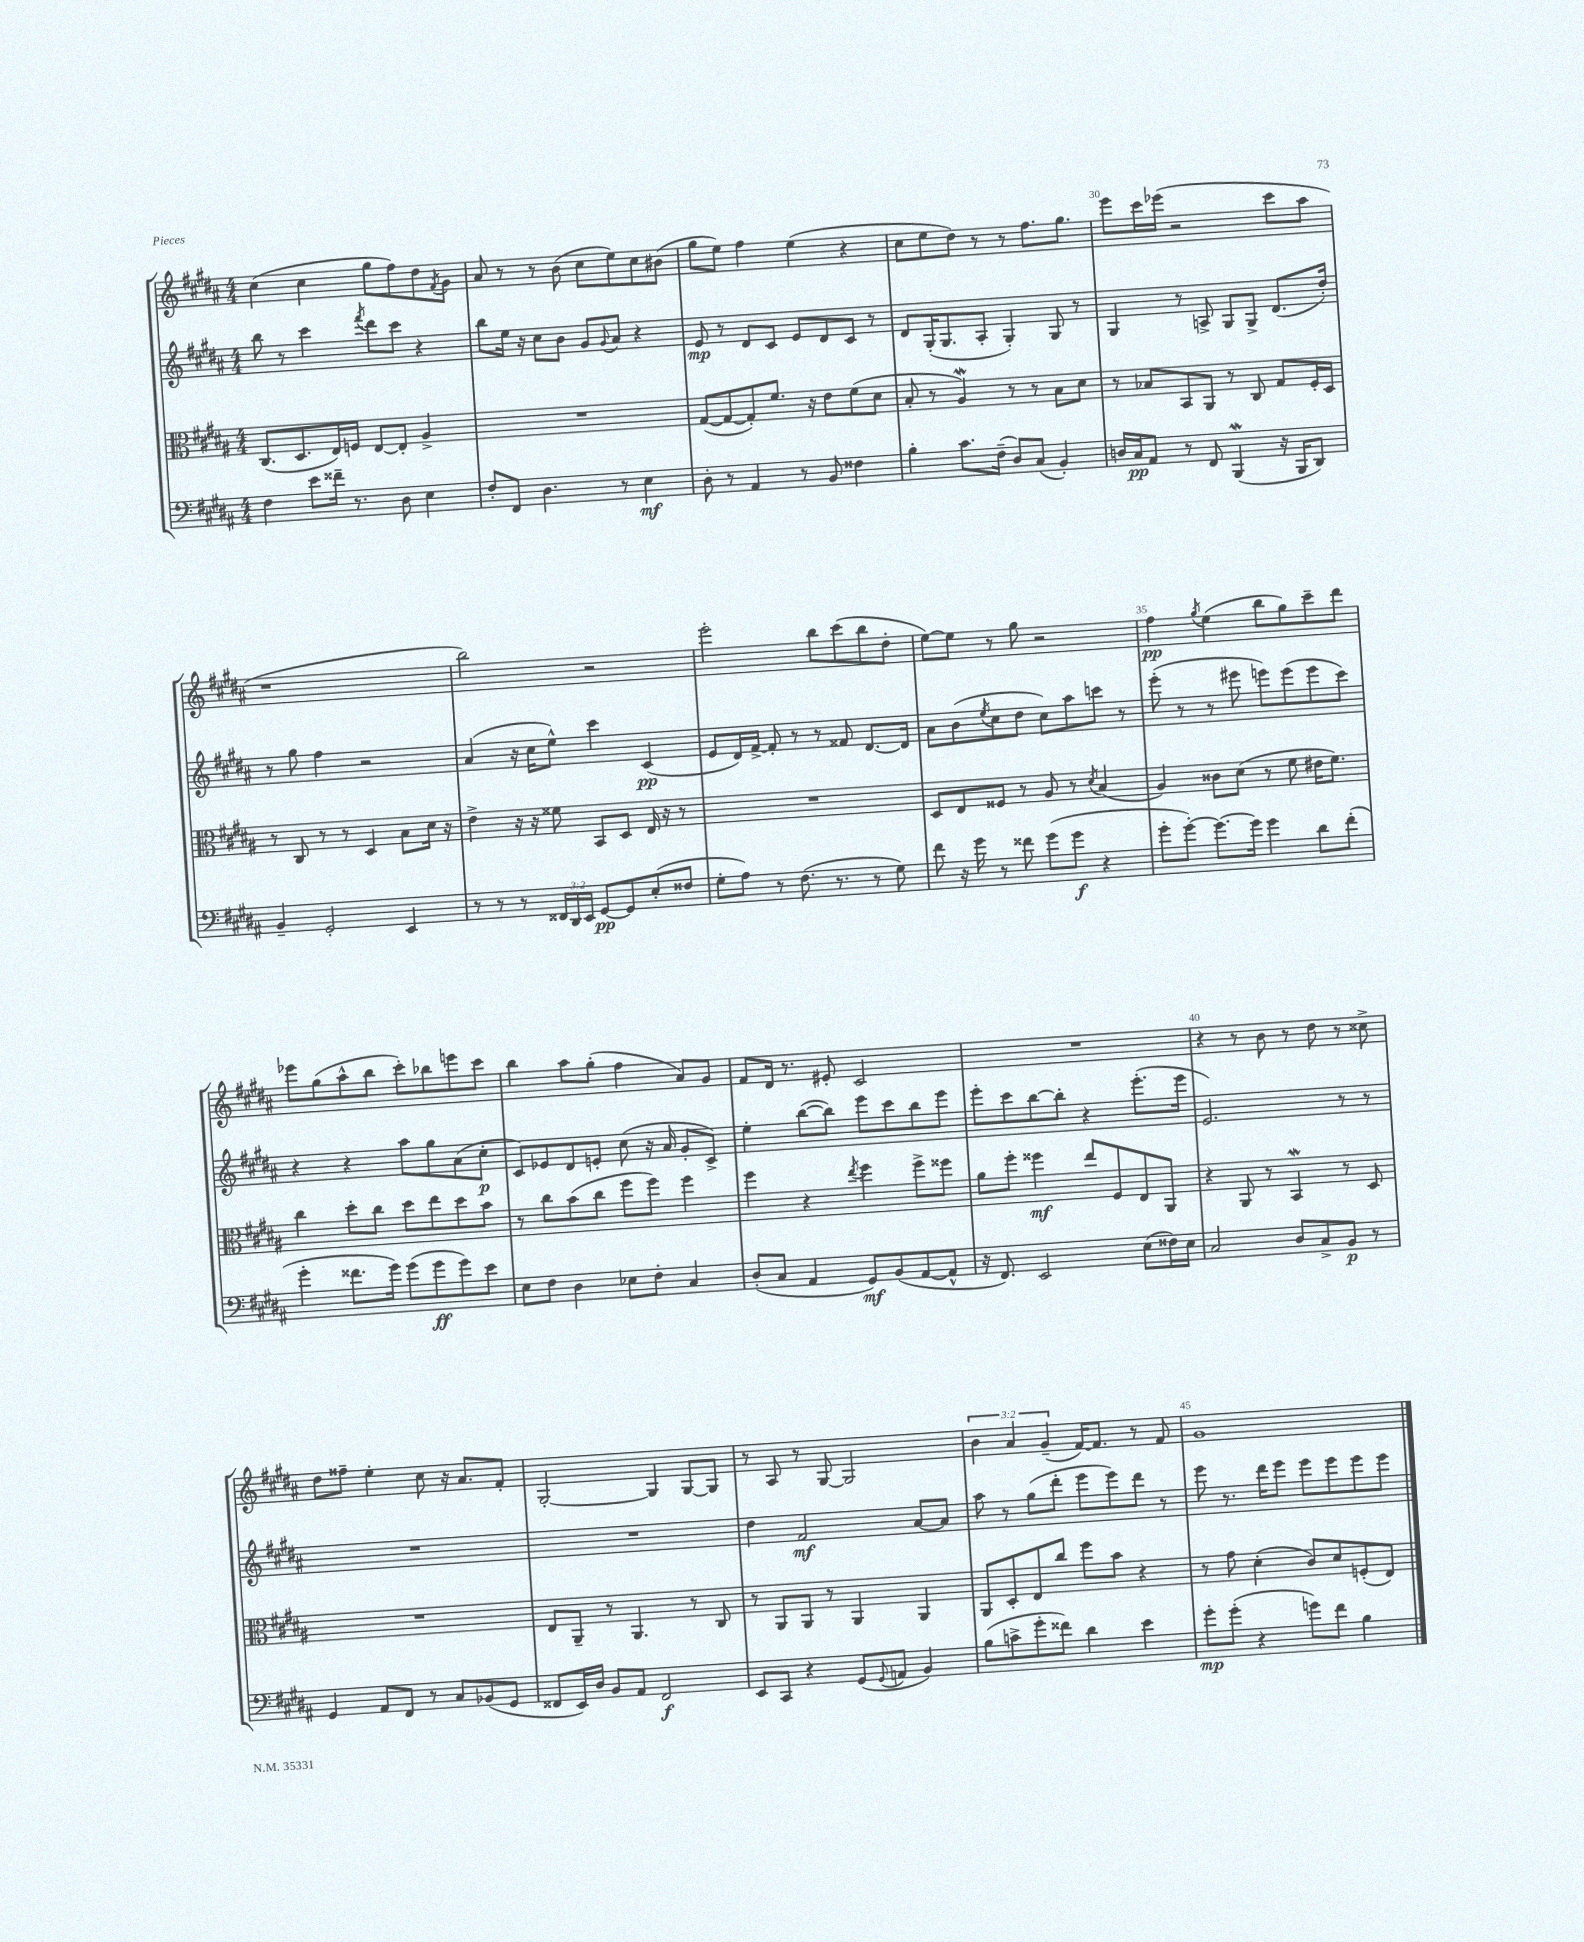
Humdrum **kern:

**kern	**dynam	**kern	**dynam	**kern	**dynam	**kern	**dynam
*part4	*part4	*part3	*part3	*part2	*part2	*part1	*part1
*staff4	*staff4	*staff3	*staff3	*staff2	*staff2	*staff1	*staff1
*clefF4	*	*clefC3	*	*clefG2	*	*clefG2	*
*k[f#c#g#d#a#]	*	*k[f#c#g#d#a#]	*	*k[f#c#g#d#a#]	*	*k[f#c#g#d#a#]	*
*M4/4	*	*M4/4	*	*M4/4	*	*M4/4	*
=26	=26	=26	=26	=26	=26	=26	=26
4F#\	.	(8.C#/L	.	8bb\	.	(4cc#\	.
.	.	.	.	8r	.	.	.
.	.	8.D#/	.	.	.	.	.
8e\L	.	.	.	4ccc#\	.	4cc#\	.
16f##X~\Jk	.	16E/L)	.	.	.	.	.
8.r	.	16Fn/JJ	.	.	.	.	.
.	.	.	.	8qfff#/	.	.	.
.	.	[8E/L	.	8ddd#\L	.	8gg#\L	.
8D#\	.	8E'/J]	.	8ccc#\J	.	8ff#\)	.
4E\	.	4A#^/	.	4r	.	8dd#\	.
.	.	.	.	.	.	8qf#/	.
.	.	.	.	.	.	8g#\J	.
=27	=27	=27	=27	=27	=27	=27	=27
8F#'/L	.	1r	.	8bb\L	.	8a#/	.
8FF#/J	.	.	.	16ee\Jk	.	8r	.
.	.	.	.	16r	.	.	.
4.D#\	.	.	.	8cc#\L	.	8r	.
.	.	.	.	8b\J	.	(8b\	.
.	.	.	.	8g#/L	.	8cc#\L	.
.	.	.	.	8qqg#/	.	.	.
8r	.	.	.	8a#/J	.	8ee\)	.
4E\	mf	.	.	4r	.	8cc#\	.
.	.	.	.	.	.	(8b#X\J	.
=28	=28	=28	=28	=28	=28	=28	=28
8D#'\	.	([8G#/L	.	8e/	mp	8gg#\L	.
8r	.	8G#/_	.	8r	.	8ee\J)	.
4AA#/	.	8G#'/])	.	8d#/L	.	4ff#\	.
.	.	8.f#/J	.	8c#/J	.	.	.
8r	.	.	.	8e/L	.	(4ee\	.
.	.	16r	.	.	.	.	.
8BB/	.	8e\L	.	8d#/	.	.	.
4F##X\	.	(8f#\	.	8c#/J	.	4r	.
.	.	8d#\J	.	8r	.	.	.
=29	=29	=29	=29	=29	=29	=29	=29
4B'\	.	8B'/	.	8d#/L	.	8cc#\L	.
.	.	8r	.	(16G#'/K	.	8ee\	.
.	.	.	.	8.G#/	.	.	.
8.c#\L	.	4A#W/)	.	.	.	8dd#\J)	.
.	.	.	.	8A#'/J	.	8r	.
(16F#~\Jk	.	.	.	.	.	.	.
8D#/L)	.	8r	.	4G#'/)	.	8r	.
(8C#/J	.	8r	.	.	.	8.ff#\L	.
4BB'/)	.	8B\L	.	8G#/	.	.	.
.	.	.	.	.	.	8.gg#\J	.
.	.	8d#\J	.	8r	.	.	.
=30	=30	=30	=30	=30	=30	=30	=30
16Dn/LL	.	8r	.	4G#/	.	8eee\L	.
16C#/J	pp	.	.	.	.	.	.
8AA#/J	.	8B-X/L	.	.	.	16ccc#\L	.
.	.	.	.	.	.	(16eee-X\JJ	.
8r	.	8BB/	.	8r	.	2r	.
8FF#/	.	8AA#/J	.	8An^/	.	.	.
(4BBBw/	.	8r	.	8G#/L	.	.	.
.	.	8C#/	.	8G#^/J	.	.	.
16r	.	8G#/L	.	(8.d#/L	.	8ccc#\L	.
16BBB/KL	.	.	.	.	.	.	.
8DD#/J)	.	16F#'/L	.	.	.	8aa#\J	.
.	.	16D#/JJ	.	16dd#'/Jk)	.	.	.
!!LO:LB:g=z
=31	=31	=31	=31	=31	=31	=31	=31
4BB~/	.	8r	.	8r	.	1r	.
.	.	8C#/	.	8gg#\	.	.	.
2GG#'/	.	8r	.	4ff#\	.	.	.
.	.	8r	.	.	.	.	.
.	.	4D#/	.	2r	.	.	.
4EE/	.	8B\L	.	.	.	.	.
.	.	16d#\Jk	.	.	.	.	.
.	.	16r	.	.	.	.	.
=32	=32	=32	=32	=32	=32	=32	=32
8r	.	4e^\	.	(4a#/	.	2bb\)	.
8r	.	.	.	.	.	.	.
8r	.	16r	.	16r	.	.	.
.	.	16r	.	16cc#\KL	.	.	.
24FF##X/LL	.	8f##X\	.	8ee^^\J)	.	.	.
24DD#/	.	.	.	.	.	.	.
24EE/JJ	.	.	.	.	.	.	.
[8GG#/L	pp	8BB/L	.	4ccc#\	.	2r	.
8GG#/]	.	8D#/J	.	.	.	.	.
(8E'/	.	16E/	.	(4c#/	pp	.	.
.	.	16r	.	.	.	.	.
8F##X/J	.	8r	.	.	.	.	.
=33	=33	=33	=33	=33	=33	=33	=33
8G#'\L	.	1r	.	8e/L	.	2eee'\	.
8A#\J)	.	.	.	16d#/L)	.	.	.
.	.	.	.	[16f#^/JJ	.	.	.
8r	.	.	.	8f#'/]	.	.	.
(8.F#\	.	.	.	8r	.	.	.
.	.	.	.	8r	.	8bb\L	.
8.r	.	.	.	.	.	.	.
.	.	.	.	8f##X/	.	(8ccc#\	.
8r	.	.	.	[8.d#/L	.	8bb\	.
8G#\)	.	.	.	.	.	8dd#'\J	.
.	.	.	.	16d#/Jk]	.	.	.
=34	=34	=34	=34	=34	=34	=34	=34
8f#\	.	8D#/L	.	8a#\L	.	[8ee\L)	.
16r	.	8E/	.	(8b\	.	8ee\J]	.
16g#\	.	.	.	.	.	.	.
.	.	.	.	8qee/	.	.	.
8r	.	8F##X/J	.	8cc#\	.	8r	.
8f##X\	.	8r	.	8dd#\J	.	8gg#\	.
(8g#\L	.	8A#/	.	8cc#\L)	.	2r	.
8g#\J	f	8r	.	8aa#\	.	.	.
.	.	8qd#/	.	.	.	.	.
4r	.	(4B/	.	8cccn\J	.	.	.
.	.	.	.	8r	.	.	.
=35	=35	=35	=35	=35	=35	=35	=35
8g#'\L	.	4A#/)	.	(8eee'\	.	4ff#\	pp
[8g#'\J)	.	.	.	8r	.	.	.
.	.	.	.	.	.	8qgg#/	.
8.g#\L_	.	8c##X\L	.	8r	.	(4ee\	.
.	.	(8d#\J	.	8eee#X\	.	.	.
16g#\Jk]	.	.	.	.	.	.	.
4g#\	.	8r	.	8eeen\L)	.	8bb\L	.
.	.	8f#\	.	(8eee\	.	8gg#\)	.
8d#\L	.	16e#X\KL	.	8eee\	.	8ccc#~\	.
.	.	8.f#\J)	.	.	.	.	.
(8f#'\J	.	.	.	8ccc#\J)	.	8ddd#\J	.
!!LO:LB:g=z
=36	=36	=36	=36	=36	=36	=36	=36
4g#'\	.	4cc#\	.	4r	.	8eee-X\L	.
.	.	.	.	.	.	(8gg#\	.
8.f##X\L	.	8dd#'\L	.	4r	.	8aa#^^\	.
.	.	8cc#\J	.	.	.	8bb\J	.
16g#\Jk)	.	.	.	.	.	.	.
(8g#\L	.	8dd#\L	.	8aa#\L	.	8ccc#'\L)	.
8g#\	ff	8ee\	.	8gg#\	.	8bb-X\	.
8g#\)	.	8dd#\	.	(8a#\	.	8eeen\	.
8e\J	.	8b\J	.	8cc#'\J	p	8ccc#\J	.
=37	=37	=37	=37	=37	=37	=37	=37
8E\L	.	8r	.	8c#/L)	.	4bb\	.
8F#\J	.	8cc#\L	.	8e-X/	.	.	.
4D#\	.	(8b\	.	8d#/	.	8aa#\L	.
.	.	8cc#\J	.	8en'/J	.	(8gg#'\J	.
8E-X\L	.	8ff#\L	.	(8cc#\	.	4ff#\	.
8F#'\J	.	8ff#\J)	.	16r	.	.	.
.	.	.	.	16a#/	.	.	.
4C#/	.	4ff#\	.	8g#'/L	.	8a#/L)	.
.	.	.	.	8c#^/J)	.	8g#/J	.
=38	=38	=38	=38	=38	=38	=38	=38
(8D#'/L	.	4ff#\	.	4ee'\	.	8f#/L	.
8C#/J	.	.	.	.	.	16d#/Jk	.
.	.	.	.	.	.	8.r	.
4AA#/	.	4r	.	([8bb\L	.	.	.
.	.	.	.	8bb\J])	.	8e#X'/	.
.	.	8qee/	.	.	.	.	.
8GG#/L)	mf	4ff#\	.	8eee\L	.	2c#/	.
(8BB/	.	.	.	8ccc#\	.	.	.
[8AA#/	.	8ff#^\L	.	8bb\	.	.	.
8AA#^^/J]	.	8ff##X\J	.	8eee\J	.	.	.
=39	=39	=39	=39	=39	=39	=39	=39
16r	.	8a#\L	.	8eee'\L	.	1r	.
8.FF#/)	.	.	.	.	.	.	.
.	.	8ff#'\J	.	8ccc#\	.	.	.
2EE/	.	4ff##X\	mf	[8bb\	.	.	.
.	.	.	.	8bb'\J]	.	.	.
.	.	8ee/L	.	4r	.	.	.
.	.	8F#/	.	.	.	.	.
(8E\L	.	8E/	.	(8.eee'\L	.	.	.
16F##X\L)	.	8AA#/J	.	.	.	.	.
16E\JJ	.	.	.	16eee\Jk	.	.	.
=40	=40	=40	=40	=40	=40	=40	=40
2C#/	.	4r	.	2.e/)	.	4r	.
.	.	8AA#/	.	.	.	8r	.
.	.	8r	.	.	.	8b\	.
8D#/L	.	4BBw/	.	.	.	8r	.
8C#^/	.	.	.	.	.	8dd#\	.
8BB/J	p	8r	.	8r	.	8r	.
8r	.	8D#/	.	8r	.	8cc##X^\	.
!!LO:LB:g=z
=41	=41	=41	=41	=41	=41	=41	=41
4GG#/	.	1r	.	1r	.	8dd#\L	.
.	.	.	.	.	.	8ff##X~\J	.
8AA#/L	.	.	.	.	.	4ee'\	.
8FF#/J	.	.	.	.	.	.	.
8r	.	.	.	.	.	8cc#\	.
8C#/L	.	.	.	.	.	16r	.
.	.	.	.	.	.	8.a#/L	.
(8BB-X/	.	.	.	.	.	.	.
8GG#/J	.	.	.	.	.	8f#'/J	.
=42	=42	=42	=42	=42	=42	=42	=42
8FF##X/L	.	8E/L	.	1r	.	[2G#'/	.
16EE/L)	.	8AA#~/J	.	.	.	.	.
16D#/JJ	.	.	.	.	.	.	.
8BB/L	.	8r	.	.	.	.	.
8AA#/J	.	4.AA#/	.	.	.	.	.
2FF##/	f	.	.	.	.	4G#/]	.
.	.	8r	.	.	.	[8G#/L	.
.	.	8C#/	.	.	.	8G#/J]	.
=43	=43	=43	=43	=43	=43	=43	=43
8EE/L	.	8r	.	4dd#\	.	8r	.
8CC#/J	.	8AA#/L	.	.	.	8A#/	.
4r	.	8AA#/J	.	2f#/	mf	8r	.
.	.	8r	.	.	.	[8G#/	.
(8GG#/L	.	4AA#/	.	.	.	2G#/]	.
8qqGG#/	.	.	.	.	.	.	.
8AAn/J	.	.	.	.	.	.	.
4BB/)	.	4AA#/	.	[8a#/L	.	.	.
.	.	.	.	8a#/J]	.	.	.
=44	=44	=44	=44	=44	=44	=44	=44
(8B\L	.	8AA#/L	.	8aa#\	.	6b\	.
8cn^\	.	8D#'/	.	8r	.	.	.
.	.	.	.	.	.	6a#/	.
8g#'\	.	8E/	.	(8gg#\L	.	.	.
.	.	.	.	.	.	(6g#~/	.
8f##X\J)	.	8cc#/J	.	8ddd#'\J	.	.	.
4d#\	.	8ff#\L	.	8eee\L	.	[16f#/KL)	.
.	.	.	.	.	.	8.f#/J]	.
.	.	8b\J	.	8eee\)	.	.	.
4e\	.	4r	.	8ddd#\J	.	8r	.
.	.	.	.	8r	.	8f#/	.
=45	=45	=45	=45	=45	=45	=45	=45
8g#'\L	mp	8r	.	8eee\	.	1g#	.
(8g#'\J	.	8g#\	.	8.r	.	.	.
4r	.	(4d#'\	.	.	.	.	.
.	.	.	.	16ddd#\KL	.	.	.
.	.	.	.	8eee\J	.	.	.
8gn\L)	.	8c#/L)	.	8eee\L	.	.	.
8f#\J	.	8d#/	.	8eee\	.	.	.
4B\	.	(8Fn'/	.	8eee\	.	.	.
.	.	8E/J)	.	8eee\J	.	.	.
==	==	==	==	==	==	==	==
*-	*-	*-	*-	*-	*-	*-	*-
